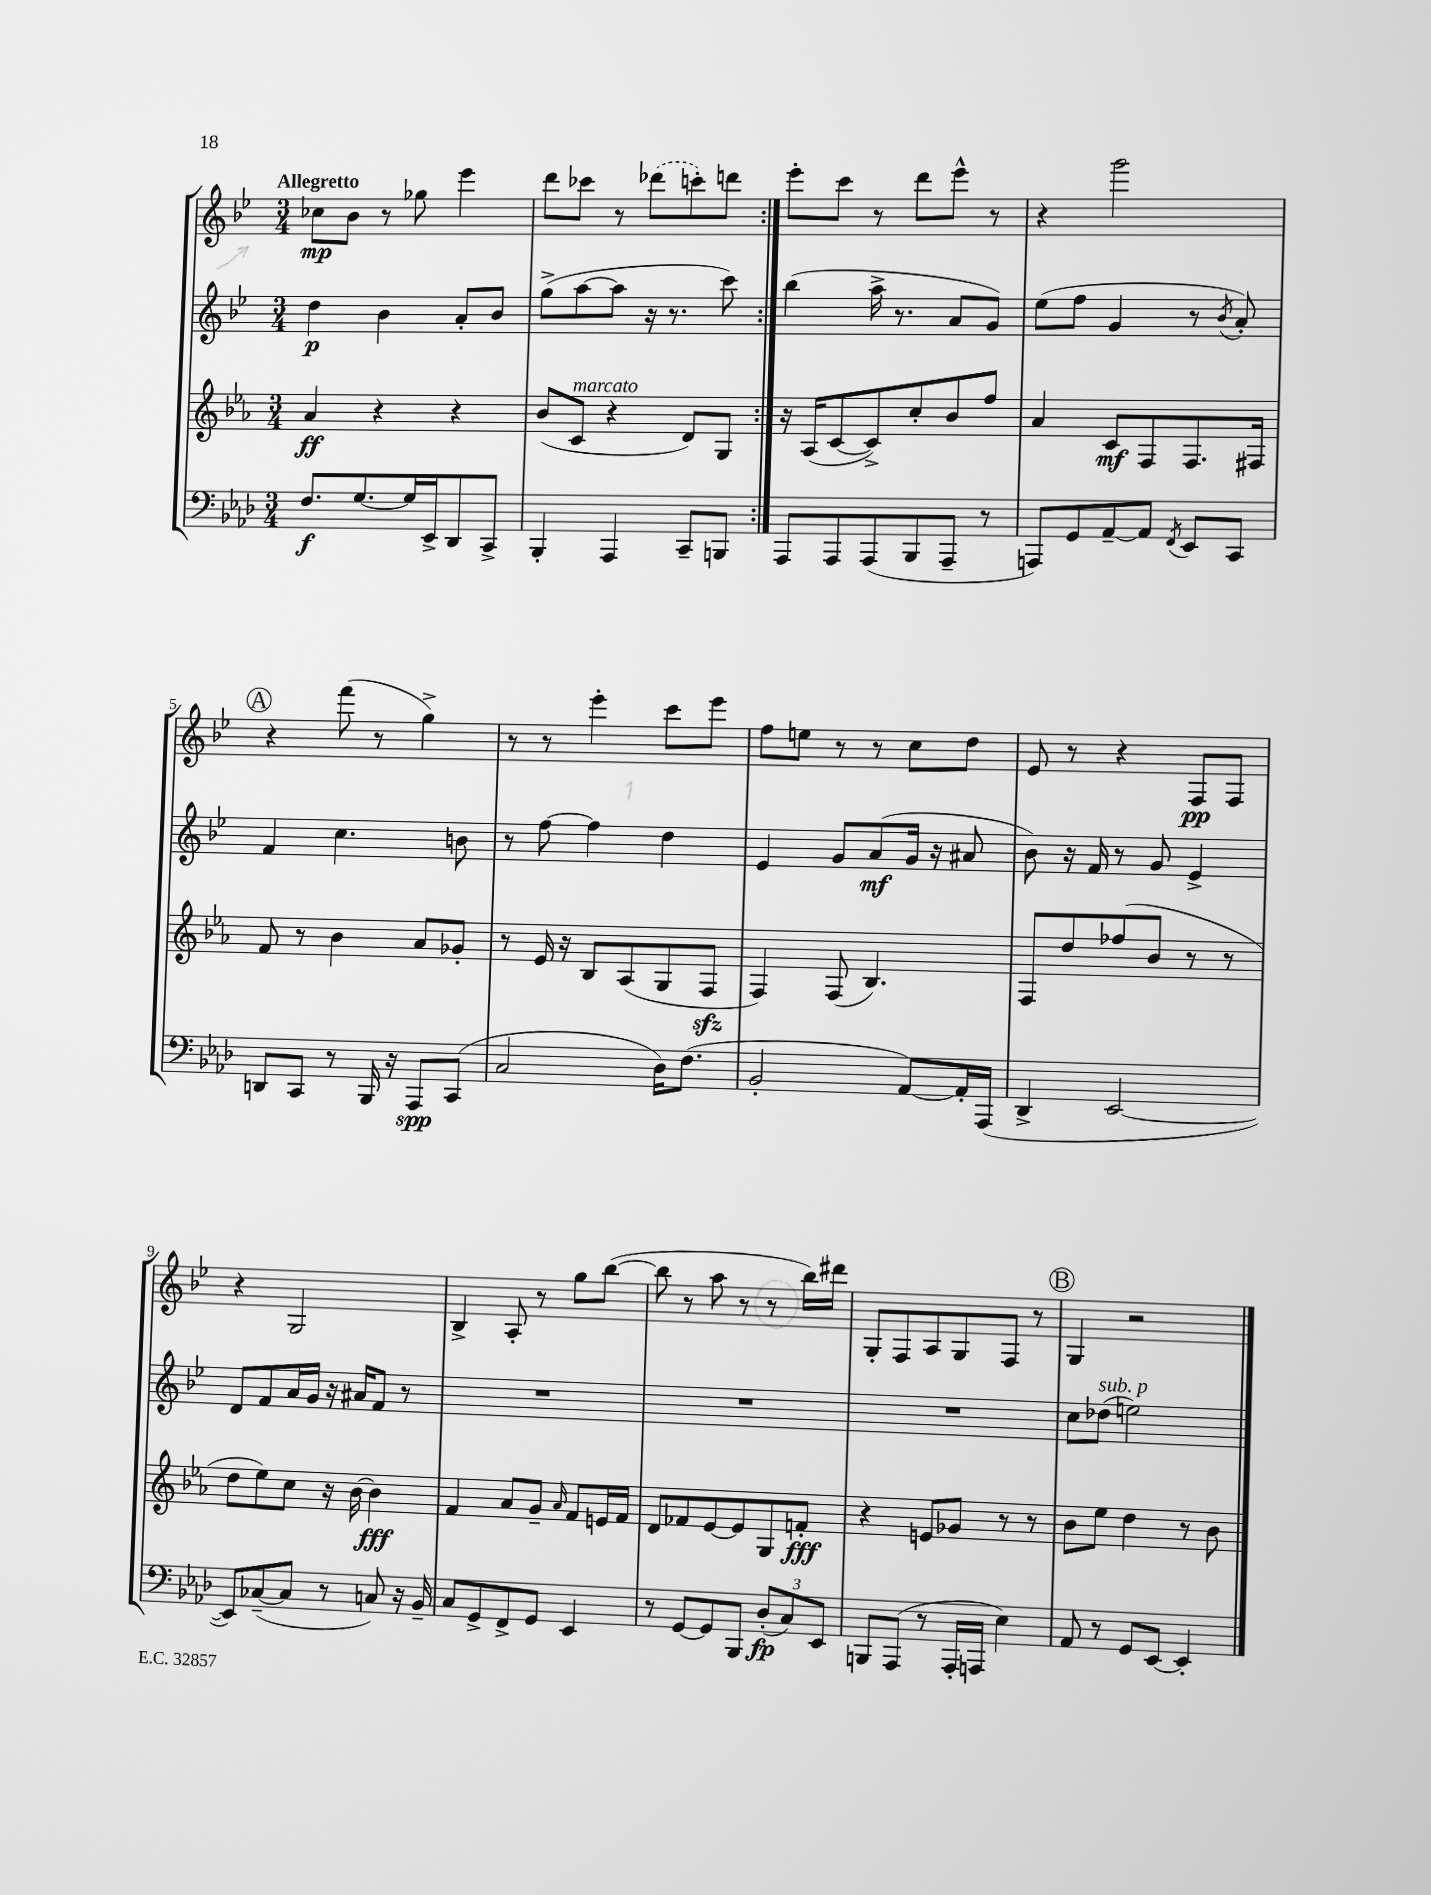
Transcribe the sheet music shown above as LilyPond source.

<<
\new StaffGroup <<
\new Staff = "s0" {
    \clef treble \key bes \major \numericTimeSignature \time 3/4 \tempo "Allegretto"
    \autoBeamOff \repeat volta 2 { ces''8[\mp bes'8] r8 ges''8 ees'''4 |
    d'''8[ ces'''8] r8 \once \slurDashed des'''8[( c'''8-.) d'''8] | }
    ees'''8[-. c'''8] r8 d'''8[ ees'''8]-^ r8 |
    r4 g'''2 |
    \mark \markup { \circle "A" } r4 f'''8( r8 g''4->) |
    r8 r8 ees'''4-. c'''8[ ees'''8] |
    f''8[ e''8] r8 r8 c''8[ d''8] |
    ees'8 r8 r4 f8[\pp f8] |
    r4 g2 |
    bes4-> a8-. r8 g''8[ bes''8]~( |
    bes''8 r8 a''8 r8 r8 bes''16[) dis'''16] |
    g8[-. f8 a8 g8 f8] r8 |
    \mark \markup { \circle "B" } g4 r2 \bar "|." |
}
\new Staff = "s1" {
    \clef treble \key bes \major \numericTimeSignature \time 3/4
    \autoBeamOff \repeat volta 2 { d''4\p bes'4 a'8[-. bes'8] |
    g''8[->( a''8~ a''8] r16 r8. c'''8) | }
    bes''4( a''16-> r8. a'8[ g'8]) |
    ees''8[( f''8] g'4 r8 \acciaccatura { bes'8 } a'8-.) |
    \mark \markup { \circle "A" } f'4 c''4. b'8 |
    r8 f''8~ f''4 d''4 |
    ees'4 g'8[ a'8\mf( g'16] r16 ais'8 |
    bes'8) r16 f'16 r8 g'8 ees'4-> |
    d'8[ f'8 a'16 g'16] r16 ais'16[ f'8] r8 |
    R2. |
    R2. |
    R2. |
    \mark \markup { \circle "B" } c''8[ des''8]^\markup { \italic "sub. p" }( e''2) \bar "|." |
}
\new Staff = "s2" {
    \clef treble \key ees \major \numericTimeSignature \time 3/4
    \autoBeamOff \repeat volta 2 { aes'4\ff r4 r4 |
    bes'8[( c'8]^\markup { \italic "marcato" } r4 d'8[) g8] | }
    r16 aes16[( c'8~ c'8->) c''8-. bes'8 f''8] |
    aes'4 c'8[\mf f8 f8. fis16] |
    \mark \markup { \circle "A" } f'8 r8 bes'4 aes'8[ ges'8]-. |
    r8 ees'16 r16 bes8[ aes8( g8 f8]\sfz |
    f4) f8( bes4.) |
    f8[ d''8 fes''8( bes'8] r8 r8 |
    d''8[ ees''8) c''8] r16 bes'16~ bes'4\fff |
    f'4 aes'8[ g'8]-- \grace { aes'16 } f'8[ e'16 f'16] |
    d'8[ fes'8 ees'8~ ees'8 g8 f'8]-.\fff |
    r4 e'8[ ges'8] r8 r8 |
    \mark \markup { \circle "B" } bes'8[ ees''8] d''4 r8 bes'8 \bar "|." |
}
\new Staff = "s3" {
    \clef bass \key aes \major \numericTimeSignature \time 3/4
    \autoBeamOff \repeat volta 2 { f8.[\f g8.~ g16 ees,16-> des,8 c,8]-> |
    bes,,4-. aes,,4 c,8[-- b,,8] | }
    aes,,8[ aes,,8 aes,,8( bes,,8 aes,,8]-- r8 |
    a,,8[) g,8 aes,8~-- aes,8] \acciaccatura { f,8 } ees,8[ c,8] |
    \mark \markup { \circle "A" } d,8[ c,8] r8 bes,,16 r16 aes,,8[\spp c,8]( |
    c2 des16[) f8.]( |
    bes,2-. aes,8[~) aes,16-. aes,,16]( |
    des,4-> ees,2~ |
    ees,8[) ces8~--( ces8] r8 c8) r16 bes,16-- |
    c8[ g,8-> f,8-> g,8] ees,4 |
    r8 g,8[~ g,8 bes,,8] \tuplet 3/2 { des8[-.\fp( c8) ees,8] } |
    b,,8[ aes,,8]( r8 aes,,16[-. a,,16] ees4) |
    \mark \markup { \circle "B" } aes,8 r8 g,8[ ees,8]~ ees,4-. \bar "|." |
}
>>
>>
